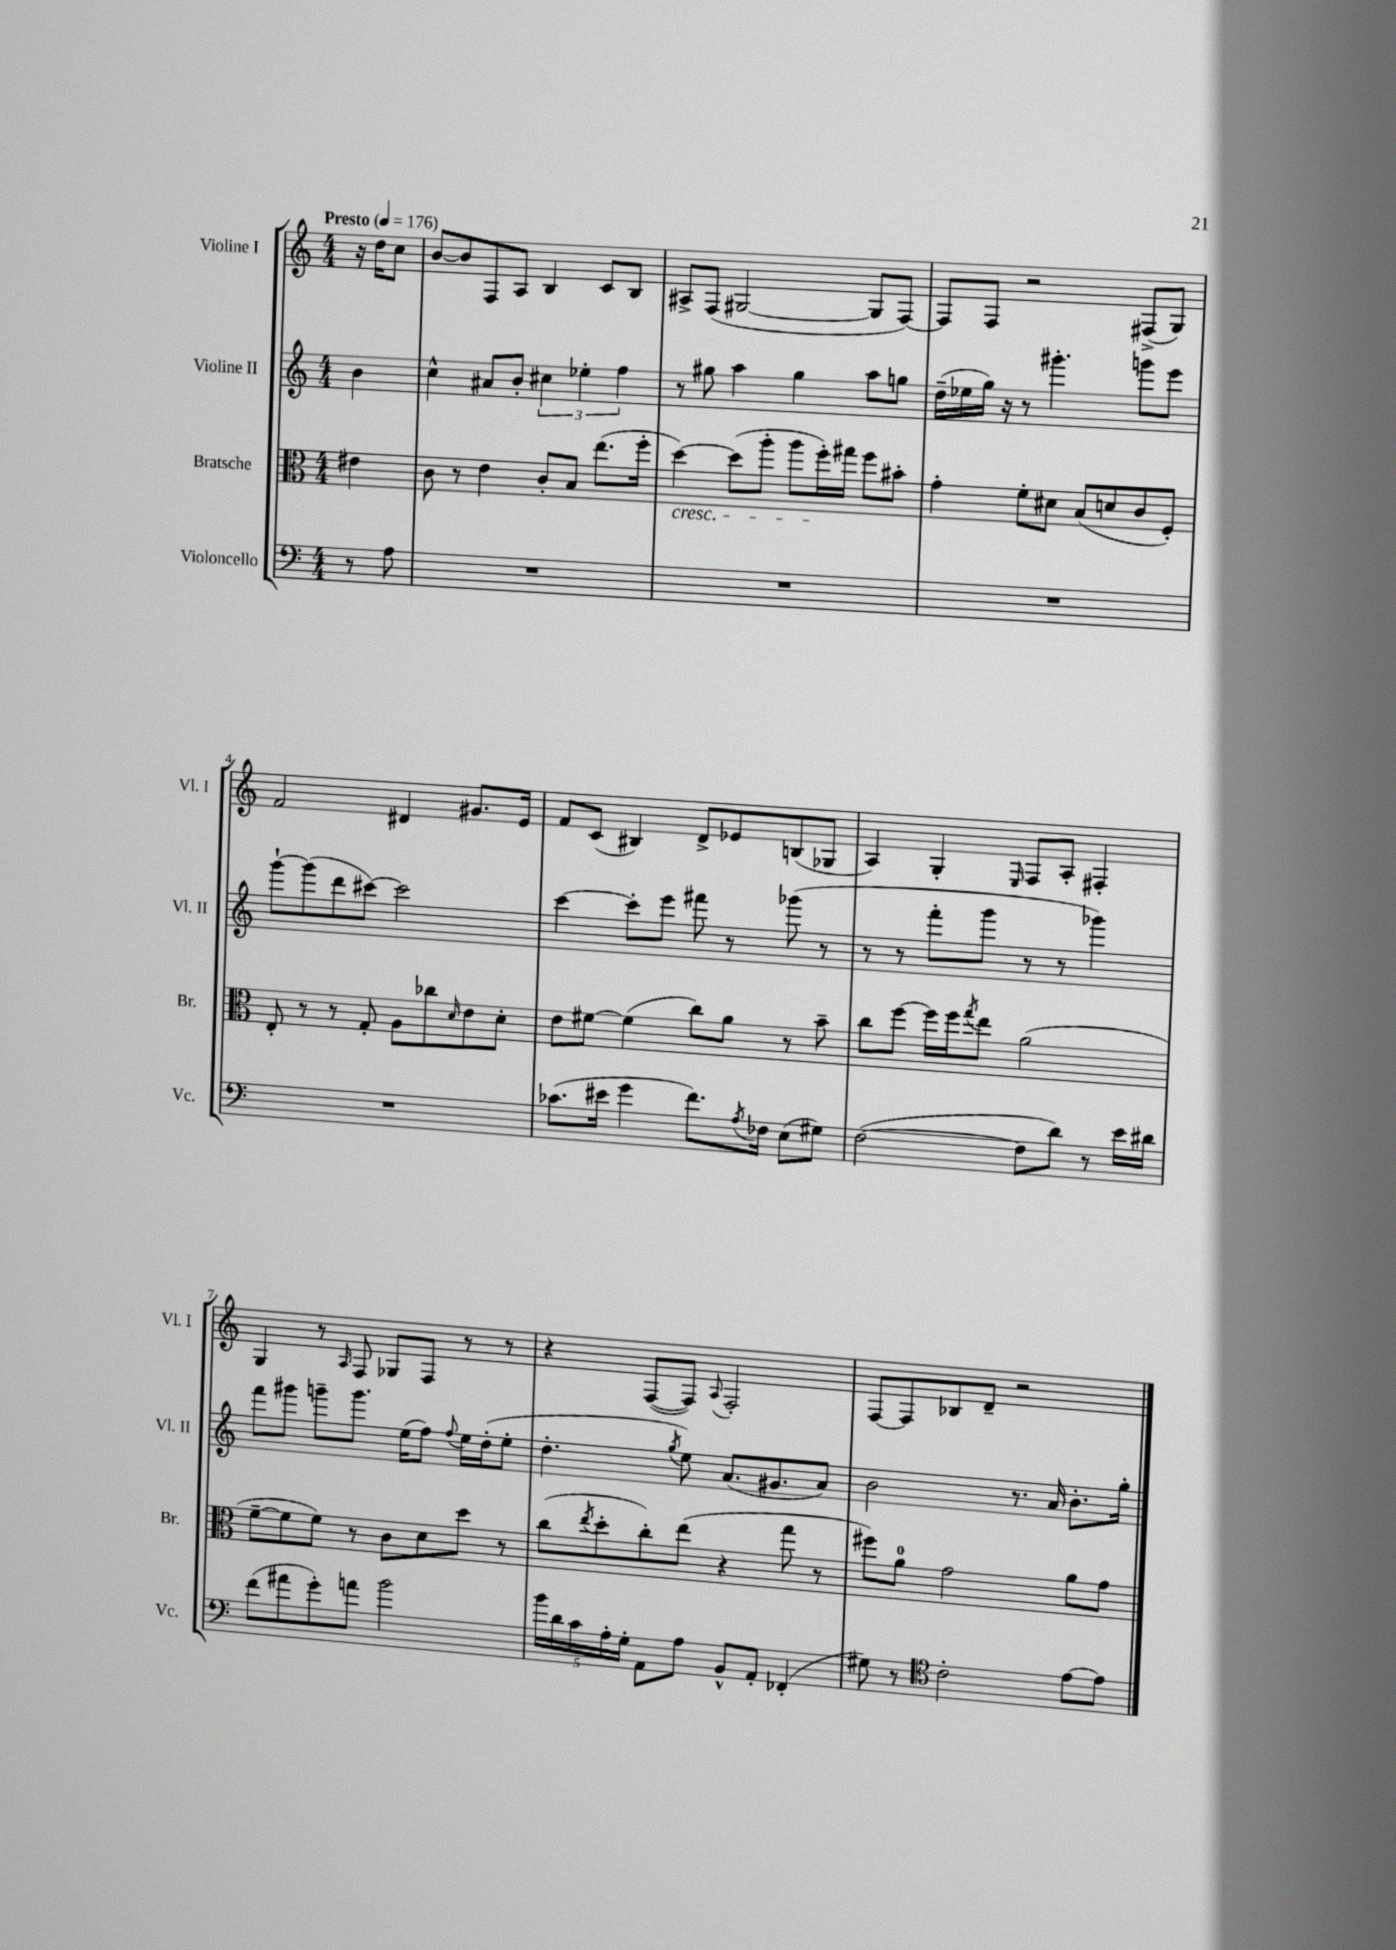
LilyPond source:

<<
\new StaffGroup <<
\new Staff = "s0" \with { instrumentName = "Violine I" shortInstrumentName = "Vl. I" } {
    \clef treble \key c \major \numericTimeSignature \time 4/4 \partial 4 \tempo "Presto" 4 = 176
    r16 d''16 c''8 |
    b'8~ b'8 f8 a8 b4 c'8 b8 |
    ais8-> f8( gis2~ gis8 f8~) |
    f8 f8 r2 fis8->( g8) |
    f'2 dis'4 gis'8. e'16 |
    f'8 c'8( bis4) d'8-> ees'8 b8( ges8 |
    a4) g4-. \grace { e16 } f8 a8-. fis4-. |
    g4 r8 \grace { a16 } f8 ges8 f8 r8 r8 |
    r4 f8~( f8) \appoggiatura { a8 } f2-. |
    f8~ f8 bes8 d'8-- r2 \bar "|." |
}
\new Staff = "s1" \with { instrumentName = "Violine II" shortInstrumentName = "Vl. II" } {
    \clef treble \key c \major \numericTimeSignature \time 4/4 \partial 4
    b'4 |
    c''4-^ ais'8 b'8-. \tuplet 3/2 { cis''4 ees''4-. f''4 } |
    r8 gis''8 a''4 gis''4 a''8 g''8 |
    d''16--( ees''16 g''16) r16 r8 gis'''4.-. g'''8 e'''8 |
    g'''8~-! g'''8( d'''8 cis'''8~) cis'''2 |
    c'''4~ c'''8-. e'''8 fis'''8 r8 ges'''8( r8 |
    r8 r8 f'''8-. g'''8 r8 r8 ges'''4) |
    f'''8 gis'''8 g'''8-- g'''8. e''16( f''8) \appoggiatura { f''8 } e''16 d''16-.( e''8-. |
    d''4.-. \acciaccatura { g''8 } e''8) a'8.( gis'8. a'8) |
    b'2 r8. a'16 b'8.-. g''16-. \bar "|." |
}
\new Staff = "s2" \with { instrumentName = "Bratsche" shortInstrumentName = "Br." } {
    \clef alto \key c \major \numericTimeSignature \time 4/4 \partial 4
    eis'4 |
    c'8 r8 e'4 c'8-. b8 e''8.( f''16-. |
    d''4~\cresc) d''8( a''8-. a''8 f''16-.\!) gis''16 f''8 bis'8-. |
    g'4-. f'8-. dis'8 b8( d'8 c'8 f8-.) |
    e8-. r8 r8 g8-. a8 ces''8 \grace { d'16 } e'8 d'8-. |
    e'8 fis'8~ fis'4( c''8) a'8 r8 b'8-- |
    c''8 f''8~ f''16 f''16 \acciaccatura { g''8 } e''8 a'2( |
    f'8~-- f'8 f'8) r8 c'8 d'8 d''8 r8 |
    c''8( \acciaccatura { e''8 } d''8-. c''8-.) e''8( r4 g''8 r8 |
    fis''8) a'8-0 g'2 a'8 g'8 \bar "|." |
}
\new Staff = "s3" \with { instrumentName = "Violoncello" shortInstrumentName = "Vc." } {
    \clef bass \key c \major \numericTimeSignature \time 4/4 \partial 4
    r8 a8 |
    R1 |
    R1 |
    R1 |
    R1 |
    ces'8.( eis'16 g'4 f'8.) \acciaccatura { a8 } fes16 e8( gis8) |
    f2~( f8 d'8) r8 e'16 dis'16 |
    f'8( ais'8 g'8-.) a'8 b'2 |
    \tuplet 5/4 { b'16 d'16 c'16 a16-. g16-. } a,8 a8 b,8-^ a,8-. fes,4-.( |
    gis8) r8 \clef tenor c'2-. e'8~ e'8 \bar "|." |
}
>>
>>
